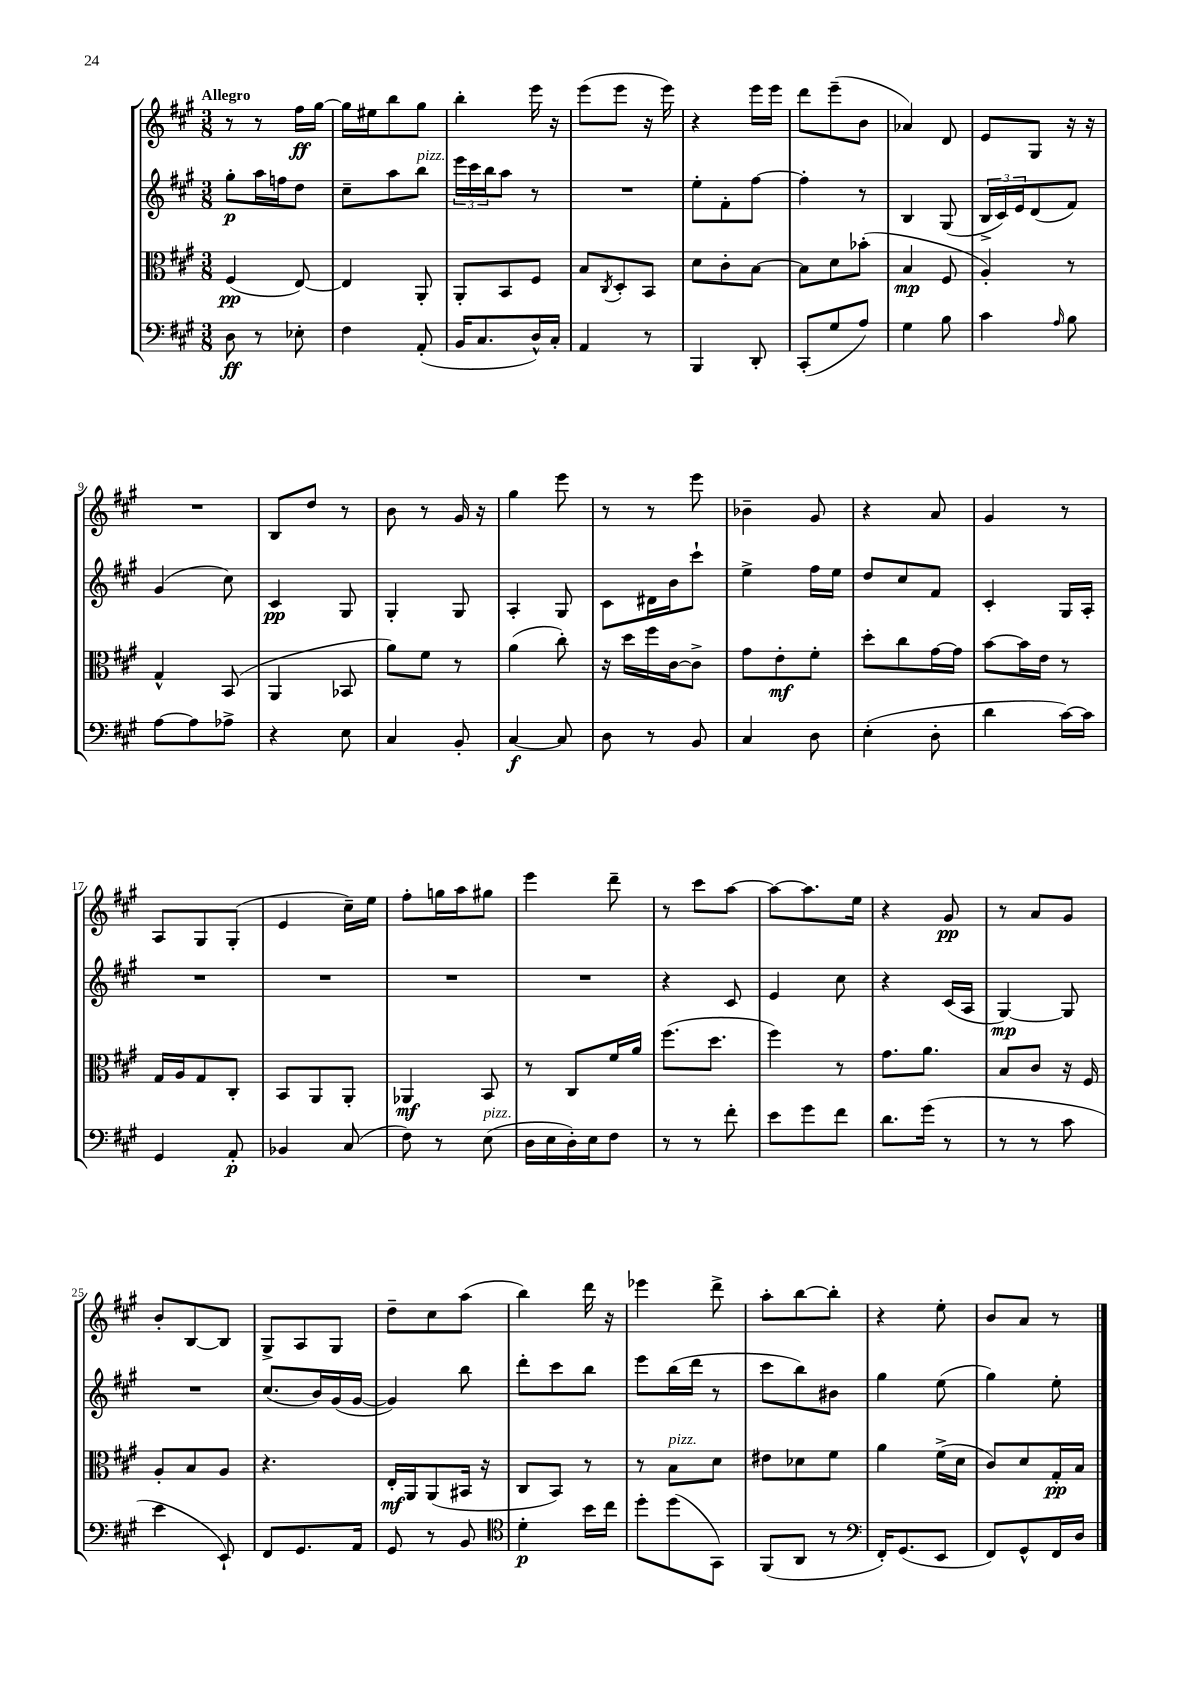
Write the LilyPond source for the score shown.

<<
\new StaffGroup <<
\new Staff = "s0" {
    \clef treble \key a \major \numericTimeSignature \time 3/8 \tempo "Allegro"
    r8 r8 fis''16\ff gis''16~ |
    gis''16 eis''16 b''8 gis''8 |
    b''4-. e'''16 r16 |
    e'''8( e'''8 r16 e'''16) |
    r4 e'''16 e'''16 |
    d'''8 e'''8--( b'8 |
    aes'4) d'8 |
    e'8 gis8 r16 r16 |
    R4. |
    b8 d''8 r8 |
    b'8 r8 gis'16 r16 |
    gis''4 e'''8 |
    r8 r8 e'''8 |
    bes'4-- gis'8 |
    r4 a'8 |
    gis'4 r8 |
    a8 gis8 gis8-.( |
    e'4 cis''16--) e''16 |
    fis''8-. g''16 a''16 gis''8 |
    e'''4 d'''8-- |
    r8 cis'''8 a''8~ |
    a''8~ a''8. e''16 |
    r4 gis'8\pp |
    r8 a'8 gis'8 |
    b'8-. b8~ b8 |
    gis8-> a8 gis8 |
    d''8-- cis''8 a''8( |
    b''4) d'''16 r16 |
    ees'''4 d'''8-> |
    a''8-. b''8~ b''8-. |
    r4 e''8-. |
    b'8 a'8 r8 \bar "|." |
}
\new Staff = "s1" {
    \clef treble \key a \major \numericTimeSignature \time 3/8
    gis''8-.\p a''16 f''16 d''8 |
    cis''8-- a''8 b''8^\markup { \italic "pizz." } |
    \tuplet 3/2 { e'''16 cis'''16 b''16 } a''8 r8 |
    R4. |
    e''8-. fis'8-. fis''8~ |
    fis''4-. r8 |
    b4 gis8( |
    \tuplet 3/2 { b16-> cis'16) e'16 } d'8( fis'8) |
    gis'4( cis''8) |
    cis'4\pp gis8 |
    gis4-. gis8 |
    a4-. gis8 |
    cis'8 dis'16 b'16 cis'''8-! |
    e''4-> fis''16 e''16 |
    d''8 cis''8 fis'8 |
    cis'4-. gis16 a16-. |
    R4. |
    R4. |
    R4. |
    R4. |
    r4 cis'8 |
    e'4 cis''8 |
    r4 cis'16( a16 |
    gis4~\mp) gis8 |
    R4. |
    cis''8.( b'16) gis'16( gis'16~ |
    gis'4) b''8 |
    d'''8-. cis'''8 b''8 |
    e'''8 b''16( d'''16 r8 |
    cis'''8 b''8) bis'8 |
    gis''4 e''8( |
    gis''4) e''8-. \bar "|." |
}
\new Staff = "s2" {
    \clef alto \key a \major \numericTimeSignature \time 3/8
    fis4\pp( e8~) |
    e4 a,8-. |
    a,8-. b,8 fis8 |
    b8 \acciaccatura { cis8 } d8-. b,8 |
    d'8 cis'8-. b8~ |
    b8 d'8 bes'8-.( |
    b4\mp fis8 |
    a4-.) r8 |
    gis4-^ b,8( |
    a,4 bes,8 |
    a'8) fis'8 r8 |
    a'4( cis''8-.) |
    r16 d''16 fis''16 cis'16~ cis'8-> |
    gis'8 e'8-.\mf fis'8-. |
    d''8-. cis''8 gis'16~ gis'16 |
    b'8~ b'16 e'16 r8 |
    gis16 a16 gis8 cis8-. |
    b,8 a,8 a,8-. |
    aes,4\mf b,8 |
    r8 cis8 fis'16 a'16 |
    fis''8.( d''8. |
    fis''4) r8 |
    gis'8. a'8. |
    b8 cis'8 r16 fis16 |
    a8-. b8 a8 |
    r4. |
    e16-.\mf a,16 a,8( bis,16 r16 |
    cis8 b,8) r8 |
    r8 b8^\markup { \italic "pizz." } d'8 |
    eis'8 des'8 fis'8 |
    a'4 fis'16->( d'16 |
    cis'8) d'8 gis16-.\pp b16 \bar "|." |
}
\new Staff = "s3" {
    \clef bass \key a \major \numericTimeSignature \time 3/8
    d8\ff r8 ees8-. |
    fis4 a,8-.( |
    b,16 cis8. d16-^) cis16-. |
    a,4 r8 |
    b,,4 d,8-. |
    cis,8-.( gis8 a8) |
    gis4 b8 |
    cis'4 \grace { a16 } b8 |
    a8~ a8 aes8-> |
    r4 e8 |
    cis4 b,8-. |
    cis4~\f cis8 |
    d8 r8 b,8 |
    cis4 d8 |
    e4-.( d8-. |
    d'4 cis'16~) cis'16 |
    gis,4 a,8-.\p |
    bes,4 cis8( |
    fis8) r8 e8^\markup { \italic "pizz." }( |
    d16 e16 d16-.) e16 fis8 |
    r8 r8 fis'8-. |
    e'8 gis'8 fis'8 |
    d'8. gis'16( r8 |
    r8 r8 cis'8 |
    e'4 e,8-!) |
    fis,8 gis,8. a,16 |
    gis,8 r8 b,8 |
    \clef tenor d'4-.\p b'16 cis''16 |
    d''8-. d''8( gis,8) |
    fis,8( a,8 r8 |
    \clef bass fis,16-.) gis,8.( e,8 |
    fis,8) gis,8-^ fis,16 d16 \bar "|." |
}
>>
>>
